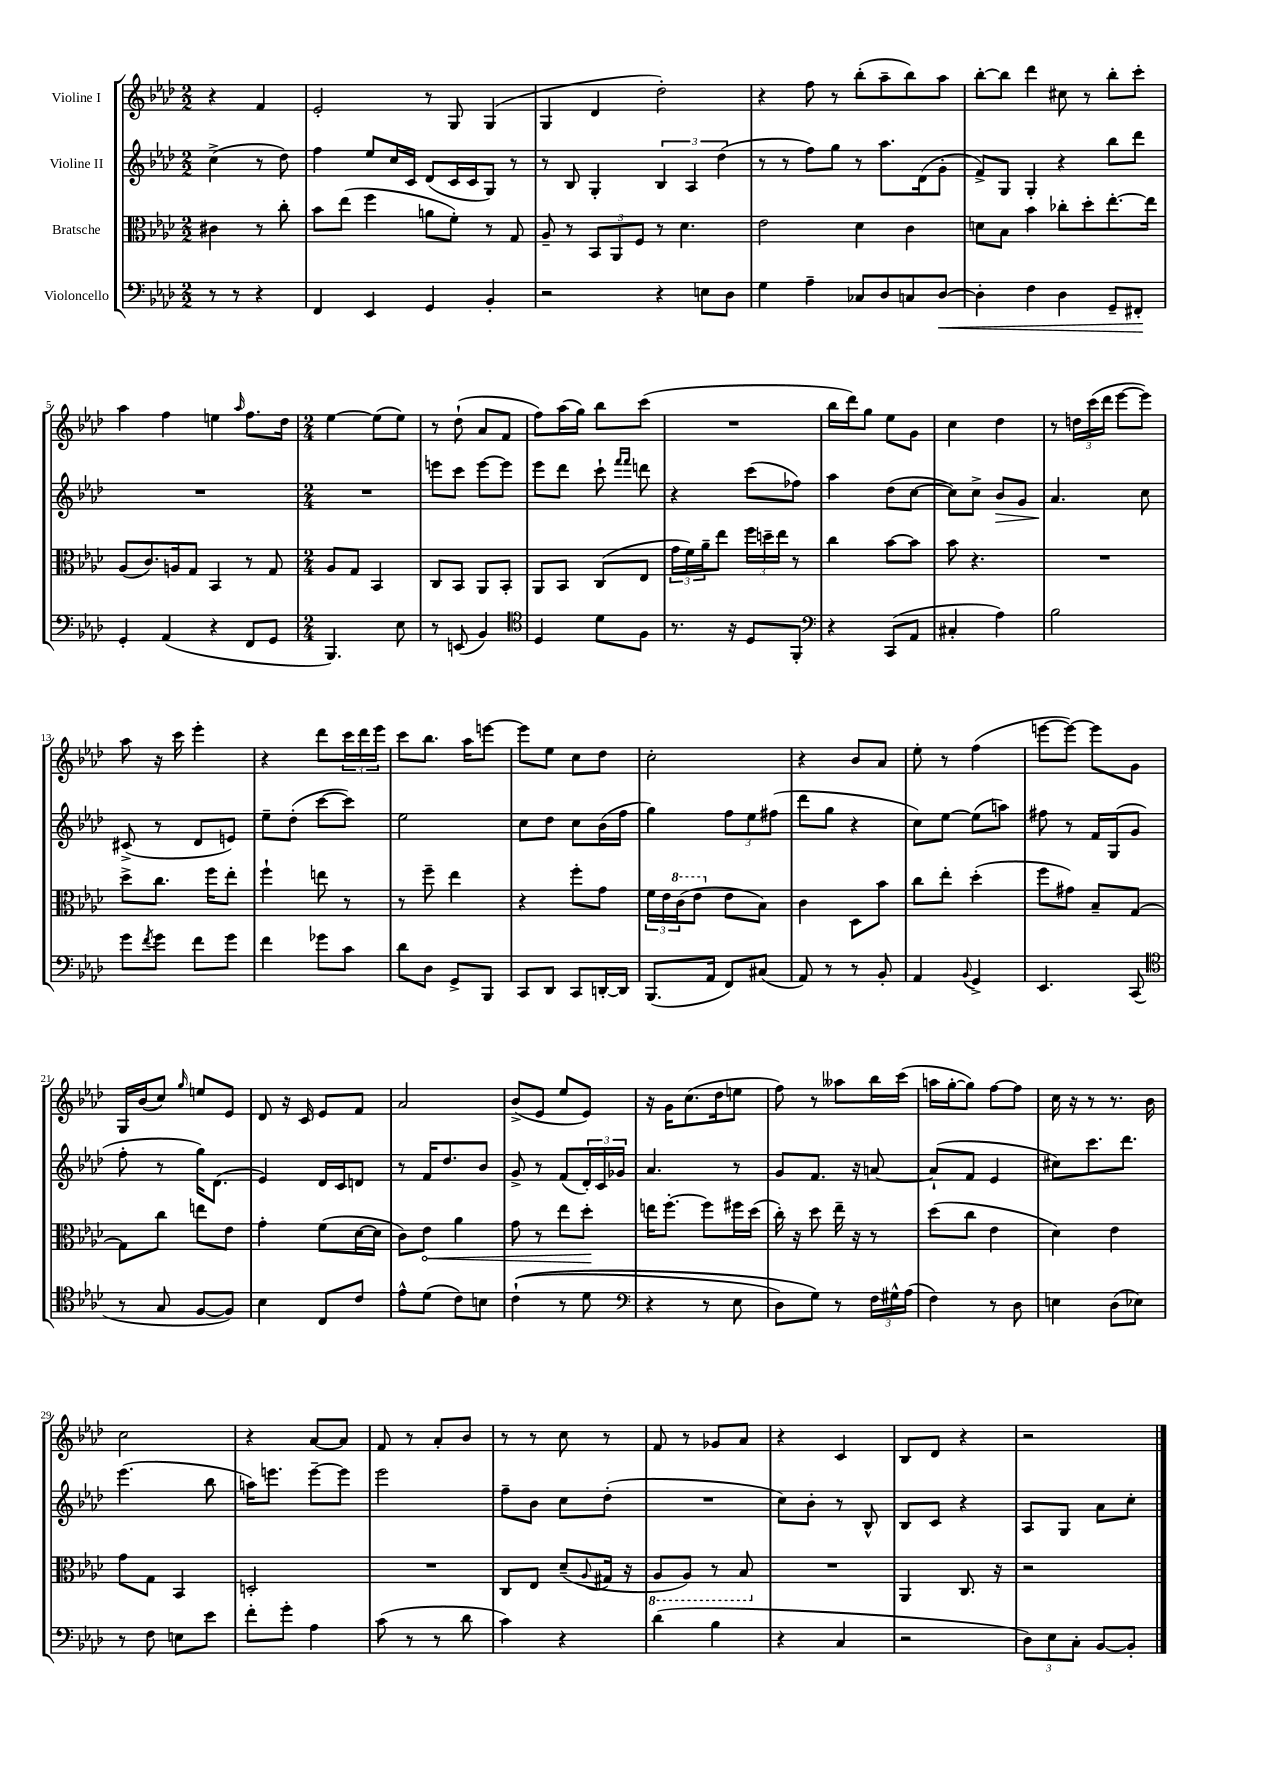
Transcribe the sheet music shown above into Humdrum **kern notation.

**kern	**kern	**kern	**kern
*staff4	*staff3	*staff2	*staff1
*clefF4	*clefC3	*clefG2	*clefG2
*k[b-e-a-d-]	*k[b-e-a-d-]	*k[b-e-a-d-]	*k[b-e-a-d-]
*M2/2	*M2/2	*M2/2	*M2/2
8r	4c#	(4cc^	4r
8r	.	.	.
4r	8r	8r	4f
.	8cc'	8dd-)	.
=	=	=	=
4FF	8b-	4ff	2e-'
.	(8ee-	.	.
4EE-	4ff	8ee-	.
.	.	16cc	.
.	.	16c	.
4GG	8a	(8d-	8r
.	8f')	16c	8G
.	.	16c	.
4BB-'	8r	8G)	(4G
.	8G	8r	.
=	=	=	=
2r	8A-~	8r	4G
.	8r	8B-	.
.	12BB-	4G'	4d-
.	12AA-	.	.
.	12F	.	.
4r	8r	6B-	2dd-')
.	4.d-	.	.
.	.	6A-	.
8E	.	.	.
.	.	(6dd-	.
8D-	.	.	.
=	=	=	=
4G	2e-	8r	4r
.	.	8r	.
4A-~	.	8ff)	8ff
.	.	8gg	8r
8C-	4d-	8r	(8bb-'
8D-	.	8.aa-	8aa-~
8C	4c	.	8bb-)
.	.	(16d-	.
[8D-	.	8g'	8aa-
=	=	=	=
4D-']	8d	8f^)	[8bb-'
.	8B-	8G	8bb-]
4F	4b-	4G'	4ddd-
4D-	8cc-'	4r	8cc#
.	8dd-'	.	8r
8GG~	[8.ee-'	8bb-	8bb-'
8FF#'	.	8ddd-	8ccc'
.	16ee-]	.	.
=	=	=	=
4GG'	(8A-	1r	4aa-
.	8.c)	.	.
(4AA-	.	.	4ff
.	16A	.	.
.	8G	.	.
4r	4BB-	.	4ee
.	.	.	16qqaa-
8FF	8r	.	8.ff
8GG	8G	.	.
.	.	.	16dd-
=	=	=	=
*M2/4	*M2/4	*M2/4	*M2/4
4.BBB-)	8A-	2r	[4ee-
.	8G	.	.
.	4BB-	.	(8ee-]
8E-	.	.	8ee-)
=	=	=	=
8r	8C	8eee	8r
(8EE	8BB-	8ccc	(8dd-`
4BB-)	8AA-	[8eee	8a-
.	8BB-'	8eee]	8f
=	=	=	=
*clefC4	*	*	*
4D-	8AA-	8eee-	8ff)
.	8BB-	8ddd-	(16aa-
.	.	.	16gg)
8d-	(8C	8ccc`	8bb-
.	.	16qqfff	.
.	.	16qqfff	.
8F	8E-	8ddd	(8ccc
=	=	=	=
8.r	24g	4r	2r
.	24f)	.	.
.	24a-~	.	.
.	8ee-	.	.
16r	.	.	.
8D-	24ff	(8ccc	.
.	24dd~	.	.
.	24ee-	.	.
8FF'	8r	8ff-)	.
=	=	=	=
*clefF4	*	*	*
4r	4cc	4aa-	16bb-
.	.	.	16ddd-)
.	.	.	8gg
(8CC	[8b-	(8dd-	8ee-
8AA-	8b-]	[8cc	8g
=	=	=	=
4C#'	8b-	8cc])	4cc
.	4.r	8cc^	.
4A-)	.	8b-	4dd-
.	.	8g	.
=	=	=	=
2B-	2r	4.a-	8r
.	.	.	24dd
.	.	.	(24ccc
.	.	.	24ddd-
.	.	.	[8eee-
.	.	8cc	8eee-])
=	=	=	=
8g	8dd-^	(8c#^	8aa-
8qf	.	.	.
8g	8.cc	8r	16r
.	.	.	16ccc
8f	.	8d-	4eee-'
.	16ff	.	.
8g	8ee-'	8e)	.
=	=	=	=
4f	4ff`	8ee-~	4r
.	.	(8dd-'	.
8g-	8ee	[8ccc	8ddd-
8c	8r	8ccc])	24ccc
.	.	.	24ddd-
.	.	.	24eee-
=	=	=	=
8d-	8r	2ee-	8ccc
8D-	8ff~	.	8.bb-
8GG^	4ee-	.	.
.	.	.	16aa-
8BBB-	.	.	[8eee
=	=	=	=
8CC	4r	8cc	8eee]
8DD-	.	8dd-	8ee-
8CC	8ff'	8cc	8cc
[16DD'	8g	(16b-	8dd-
16DD]	.	16ff	.
=	=	=	=
(8.BBB-	24f	4gg)	2cc'
.	24e-	.	.
.	(24cc	.	.
.	8ee-	.	.
16AA-	.	.	.
8FF)	8e-	12ff	.
.	.	12ee-	.
(8C#	8B-)	.	.
.	.	(12ff#	.
=	=	=	=
8AA-)	4c	8ddd-	4r
8r	.	8gg	.
8r	8D-	4r	8b-
8BB-'	8b-	.	8a-
=	=	=	=
4AA-	8cc	8cc)	8ee-'
.	8ee-'	[8ee-	8r
8qqBB-	.	.	.
4GG^	(4dd-'	(8ee-]	(4ff
.	.	8aa)	.
=	=	=	=
4.EE-	8ff	8ff#	[8eee
.	8g#)	8r	8eee_)
.	8B-~	16f	8eee]
.	.	(16G	.
(8CC	[8G	8g	8g
=	=	=	=
*clefC4	*	*	*
8r	8G]	8ff'	16G
.	.	.	(16b-
8G	8cc	8r	8cc)
.	.	.	16qqgg
[8F	8ee	16gg)	8ee
.	.	(8.d-	.
8F])	8e-	.	8e-
=	=	=	=
4B-	4g'	4e-)	8d-
.	.	.	16r
.	.	.	16c
8C	(8f	16d-	8e-
.	.	16c	.
8c	[16d-	8d	8f
.	16d-]	.	.
=	=	=	=
8e-^^	8c)	8r	2a-
(8d-	8e-	16f	.
.	.	8.dd-	.
8c)	4a-	.	.
8B	.	8b-	.
=	=	=	=
&((4c`	8g	8g^	(8b-^
.	8r	8r	8e-
8r	8ee-	(8f	8ee-
8d-	8dd-'	24d-')	8e-)
.	.	24c	.
.	.	24g-	.
=	=	=	=
*clefF4	*	*	*
4r	16ee	4.a-	16r
.	[8.ff'	.	16g
.	.	.	(8.cc
8r	8ff]	.	.
.	.	.	16dd-
8E-	16ff#	8r	8ee
.	(16dd-	.	.
=	=	=	=
8D-)	16cc')	8g	8ff)
.	16r	.	.
8G&)	8dd-	8.f	8r
8r	16ee-~	.	8aa--
.	16r	16r	.
24F	8r	[8a	16bb-
24G#^^	.	.	.
.	.	.	(16ccc
(24A-	.	.	.
=	=	=	=
4F)	(8dd-	(8a`]	16aa
.	.	.	[16gg'
.	8cc	8f	8gg])
8r	4e-	4e-	[8ff
8D-	.	.	8ff]
=	=	=	=
4E	4d-)	8cc#)	16cc
.	.	.	16r
.	.	8.ccc	8r
(8D-	4e-	.	8.r
.	.	8.ddd-	.
8E-)	.	.	.
.	.	.	16b-
=	=	=	=
8r	8g	(4.eee-	2cc
8F	8G	.	.
8E	4BB-	.	.
8e-	.	8bb-	.
=	=	=	=
8f'	2D'	16aa)	4r
.	.	8.eee	.
8g'	.	.	.
4A-	.	[8eee~	[8a-
.	.	8eee]	8a-]
=	=	=	=
(8c	2r	2eee-	8f
8r	.	.	8r
8r	.	.	8a-'
8d-	.	.	8b-
=	=	=	=
4c)	8C	8ff~	8r
.	8E-	8b-	8r
4r	(8d-~	8cc	8cc
.	8qqA-	.	.
.	16G#	(8dd-'	8r
.	16r	.	.
=	=	=	=
(4d-	8AA-	2r	8f
.	8AA-)	.	8r
4B-	8r	.	8g-
.	8BB-	.	8a-
=	=	=	=
4r	2r	8cc)	4r
.	.	8b-'	.
4C	.	8r	4c
.	.	8B-^^	.
=	=	=	=
2r	4AA-	8B-	8B-
.	.	8c	8d-
.	8.C	4r	4r
.	16r	.	.
=	=	=	=
12D-)	2r	8A-	2r
12E-	.	.	.
.	.	8G	.
12C'	.	.	.
[8BB-	.	8a-	.
8BB-']	.	8cc'	.
==	==	==	==
*-	*-	*-	*-
